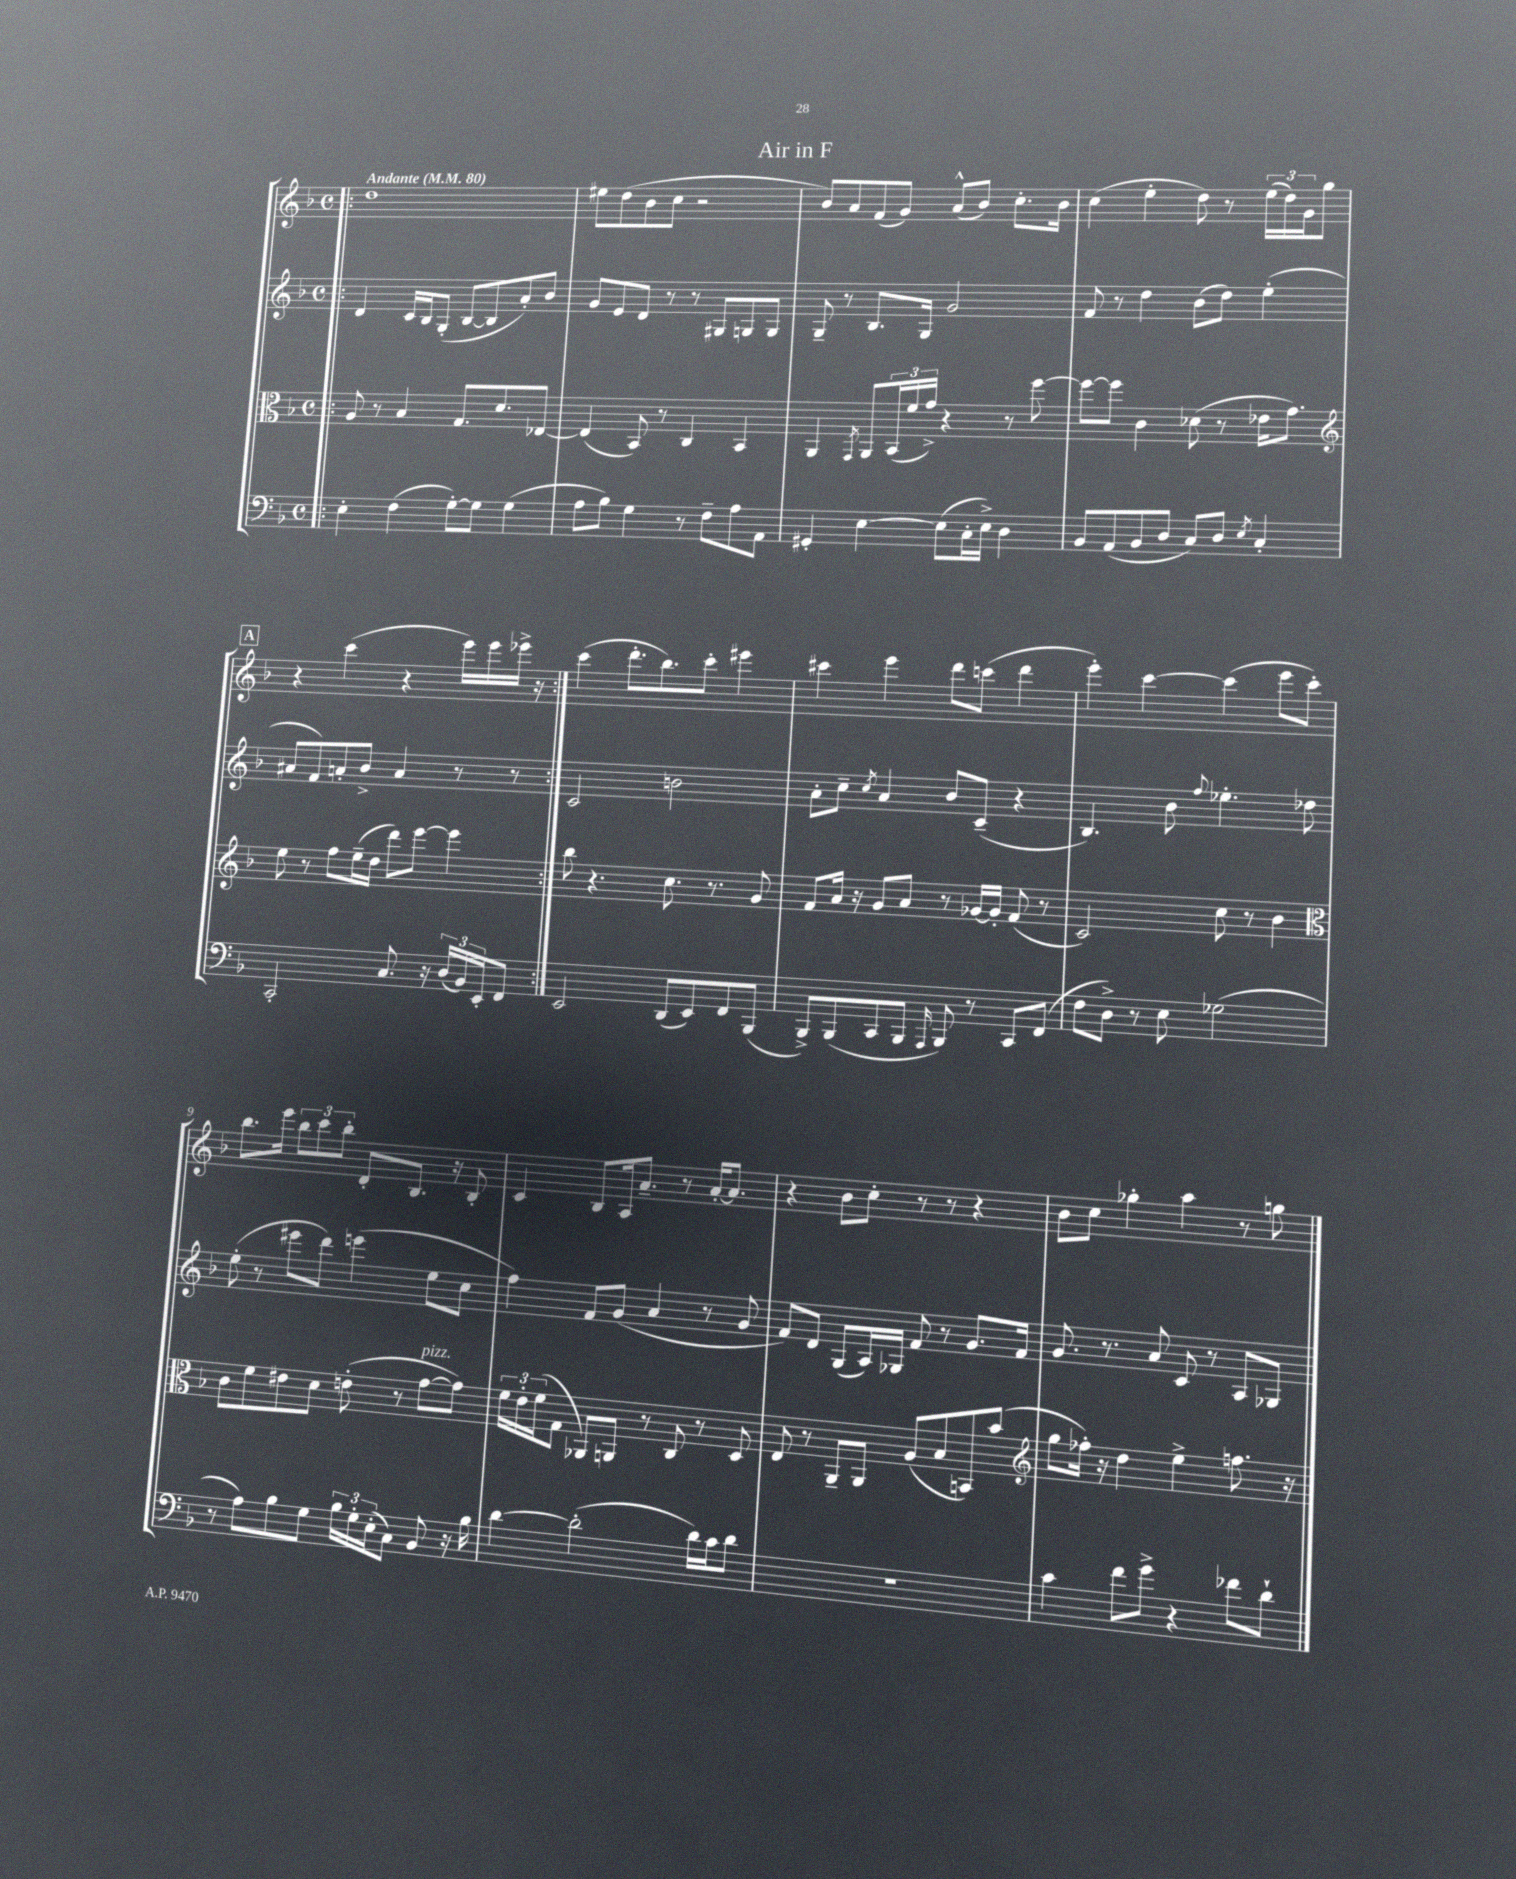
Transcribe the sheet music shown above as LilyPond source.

\header { title = "Air in F" }
<<
\new StaffGroup <<
\new Staff = "s0" {
    \clef treble \key f \major \defaultTimeSignature \time 4/4 \tempo "Andante" 4 = 80
    \repeat volta 2 { \bar ".|:" d''1 |
    eis''8 d''8( bes'8 c''8 r2 |
    bes'8) a'8 f'8( g'8) a'8-^( bes'8) c''8.-. bes'16 |
    c''4( e''4-. d''8) r8 \tuplet 3/2 { e''16( d''16) g'16 } g''8 |
    \mark \markup { \box "A" } r4 c'''4( r4 e'''16) e'''16 ees'''16-> r16 | }
    c'''4( d'''8.-. bes''8.) c'''8-. eis'''4 |
    cis'''4 e'''4 d'''8 c'''8( d'''4 |
    e'''4-.) c'''4~ c'''4( e'''8 c'''8-.) |
    bes''8. e'''16 \tuplet 3/2 { bes''8 c'''8 bes''8-. } d'8-. bes8. r16 bes8-. |
    c'4 bes8 a16 a'8.-- r8 a'16~-. a'8. |
    r4 bes'8 c''8-. r8 r8 r4 |
    bes'8 c''8 ges''4-. a''4 r8 g''8 \bar "|." |
}
\new Staff = "s1" {
    \clef treble \key f \major \defaultTimeSignature \time 4/4
    \repeat volta 2 { \bar ".|:" d'4 c'16 bes16 g8-.( bes8~ bes8 a'8-.) bes'8 |
    g'8 e'8 d'8 r8 r8 gis8 g8 g8 |
    g8-- r8 bes8. g16 g'2 |
    f'8 r8 d''4 bes'8( d''8) e''4-.( |
    \mark \markup { \box "A" } ais'8 f'8) a'8-. bes'8-> a'4 r8 r8 | }
    c'2 b'2 |
    a'8-. c''8-- \acciaccatura { c''8 } a'4 bes'8 c'8--( r4 |
    bes4.) bes'8 \appoggiatura { f''8 } ees''4.-. des''8 |
    e''8-.( r8 eis'''8 d'''8) e'''4( e''8 c''8 |
    f''4) f'8 g'8( a'4 r8 g'8 |
    f'8) d'8 g8( a16) ges16 f'8 r8 g'8. f'16 |
    g'8. r8. a'8 c'8 r8 a8 ges8 \bar "|." |
}
\new Staff = "s2" {
    \clef alto \key f \major \defaultTimeSignature \time 4/4
    \repeat volta 2 { \bar ".|:" a8 r8 bes4 g8. d'8. ees8~ |
    ees4( bes,8) r8 c4 bes,4 |
    a,4 \acciaccatura { g,8 } a,8 \tuplet 3/2 { bes,16( f'16 g'16->) } r4 r8 f''8~ |
    f''8~ f''8 c'4 des'8( r8 ees'16 g'8.) |
    \mark \markup { \box "A" } \clef treble e''8 r8 f''8 e''16--( d''16 d'''8) e'''8~ e'''4 | }
    bes''8 r4. c''8. r8. g'8 |
    f'8 a'16 r16 g'8 a'8 r8 ges'16~ ges'16-. f'8( r8 |
    c'2) c''8 r8 bes'4 |
    \clef alto c'8 f'8 eis'8 d'8 e'8-.( r8 g'8~^\markup { \italic "pizz." } g'8) |
    \tuplet 3/2 { f'16 e'16-. f'16( } g8 aes,8) a,8 r8 c8 r8 d8 |
    e8 r8 a,8-- a,8 a8( bes8 b,8) bes'8( |
    \clef treble g''8 fes''16-.) r16 d''4 e''4-> f''8. r16 \bar "|." |
}
\new Staff = "s3" {
    \clef bass \key f \major \defaultTimeSignature \time 4/4
    \repeat volta 2 { \bar ".|:" e4-. f4( g8~-.) g8 g4( |
    a8 bes8) g4 r8 f8-- a8 a,8 |
    gis,4-. e4~ e8( c16-. e16->) d4 |
    bes,8 a,8( bes,8 d8 c8) d8 \acciaccatura { e8 } c4-. |
    \mark \markup { \box "A" } c,2-. c8. r16 \tuplet 3/2 { d16( bes,16) e,16-. } f,8 | }
    e,2 d,8( e,8) f,8 bes,,8( |
    bes,,8->) bes,,8( c,8 bes,,8 \grace { a,,16 } bes,,8) r8 c,8 f,8( |
    f8 d8->) r8 e8 ges2( |
    r8 a8) bes8 g8 \tuplet 3/2 { bes16 g16-. e16-.( } c8) bes,8 r16 bes16 |
    d'4~ d'2-.( d'16) c'16 d'8 |
    R1 |
    c'4 f'8 g'8-> r4 fes'8 d'8-! \bar "|." |
}
>>
>>
